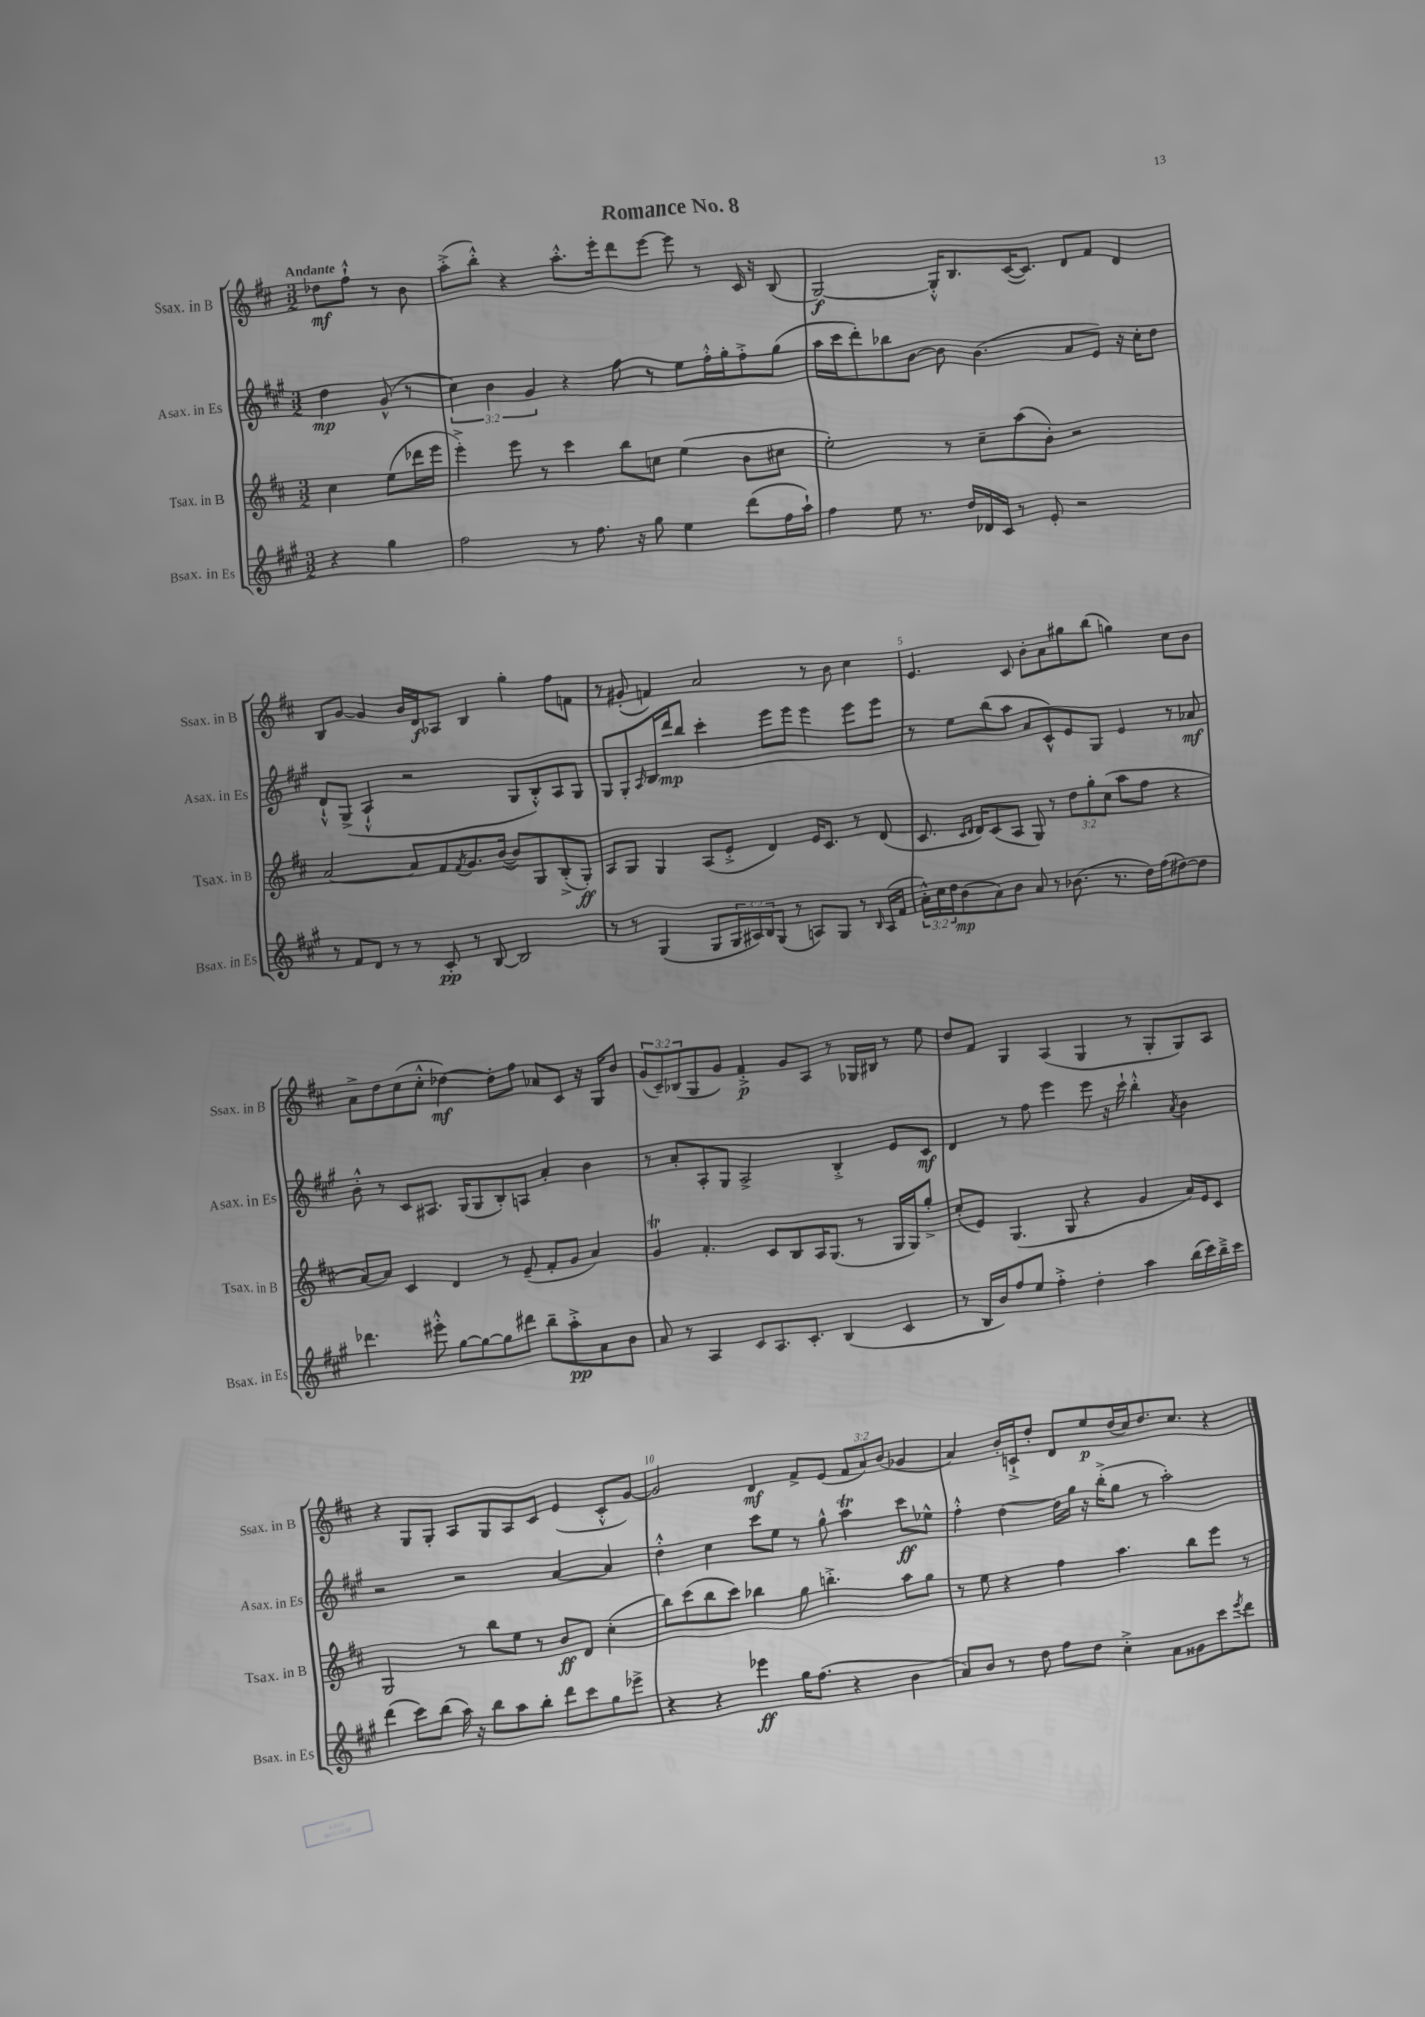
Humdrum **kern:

**kern	**kern	**kern	**kern
*staff4	*staff3	*staff2	*staff1
*clefG2	*clefG2	*clefG2	*clefG2
*k[f#c#g#]	*k[f#c#]	*k[f#c#g#]	*k[f#c#]
*M3/2	*M3/2	*M3/2	*M3/2
4r	4cc#\	4dd\	8dd-\L
.	.	.	8ff#`^^\J
4gg#\	(8ee\L	(8g#^^/	8r
.	16ddd-\L	8r	8b\
.	16eee\JJ	.	.
=	=	=	=
2ff#\	4eee'^\)	6cc#\)	(8aa'^\L
.	.	.	8bb'^^\J)
.	.	6b\	.
.	8eee\	.	4r
.	.	6g#/	.
.	8r	.	.
8r	4ccc#\	4r	8.aa'^^\L
8.ff#\	.	.	.
.	.	.	16eee'\k
.	8bb\L	8ff#\	8ddd\
16r	.	.	.
8gg#\	8cc\J	8r	[8eee\J
4ee\	(4ee\	8ee\L	8eee\]
.	.	16ff#'^^\L	8r
.	.	16gg#'\J	.
(8ddd\L	8b\L	8ff#'^\	16c#/
.	.	.	16r
16ff#\L	8cc#\J	(8gg#\J	(8B/
16aa`\JJ)	.	.	.
=	=	=	=
4ff#\	2ee'\)	16aa\LL	[2G/)
.	.	16ccc#\J	.
.	.	8ddd'\)	.
8ee\	.	8bb-\	.
8.r	.	[8b\J	.
.	8r	8b\]	16G'^^/]LK
16dd/LL	.	.	8.B/
16d-/	8cc#~\L	(4.b\	.
16c#/JJ	.	.	.
8r	(8aa\	.	([16c#/K
.	.	.	8.c#/]J)
8e'/	8b'\J)	.	.
2r	2r	8a/L	8d/L
.	.	8e/J)	8f#/J
.	.	16r	4d/
.	.	16cc#'\LK	.
.	.	8dd\J	.
=	=	=	=
8r	[2a/	8d`^^/L	8B/L
8f#/L	.	(8G#^/J	[8g/J
8d/J	.	4A`^^/	4g/]
8r	.	.	.
8r	8a/]L	2r	16b/LL
.	.	.	16d/J
8c#'/	8f#/	.	8A-/J
.	8qf#/	.	.
8r	8.g/	.	4B/
[8B/	.	.	.
.	([16b/Jk	.	.
2B/]	8b/]L)	8G#/L	4gg'\
.	8G/	8B'^^/)	.
.	(8B'^/	8A/	8ff#\L
.	8G'/J)	8G#/J	8f\J
=	=	=	=
8r	8A/L	8G#/L	8r
8r	8G/J	8G#'/	(8g#'/
.	.	16qqA/	.
(4G#/	4G/	16B/L	4f/)
.	.	16ddd/J	.
.	.	8bb/J	.
8G#/L	(8A/L	4ccc#'\	2a/
24G#/L	8e'^/J	.	.
24A#/)	.	.	.
24B/J	.	.	.
(8G#/J	4d/)	8eee\L	.
8r	.	8eee\J	.
8A/L)	16e/LK	4eee\	8r
.	8.c#/J	.	.
8G#/J	.	.	8b\
8r	8r	8eee\L	4cc#\
16qqB/	.	.	.
(16A/LL	(8d/	8eee\J	.
16f#/JJ	.	.	.
=	=	=	=
24a'^^\LL)	8.c#/	8r	4.e/
24cc#\	.	.	.
24dd\J	.	.	.
(8b\	.	8ee\L	.
.	16qqc#/LL	.	.
.	16qqd/JJ	.	.
.	16d/LK)	.	.
8a\)	(8c#/	(8bb\	.
8b\J	8A/J	8aa\J	8c#/
8a/	8G/)	8a/L	8b'\L
8r	8r	8c#^^/)	8a\
(8.b-\	12dd\L	8e/	8gg#\
.	12gg'\	.	.
.	.	8G#/J	(8bb\J
.	(12cc#\J	.	.
8.r	.	.	.
.	8aa\L	4e/	4gg\)
16dd\LL)	8ff#\J	.	.
(16ff#\J	.	.	.
[8dd#\)	4r	8r	8cc#\L
8dd#\]J	.	8a-/	8b\J
=	=	=	=
4.ddd-\	[8a/L)	8b'^^\	8a^\L
.	8a/]J	8r	8dd\
.	4c#/	8c#/L	(8cc#\
8eee#'^^\	.	8.A#/J	8cc#'^^\J
[8gg#\L	4d/	.	[4dd-\)
.	.	(16G#/LK	.
8gg#\_	.	8G#/	.
8gg#\]	8r	8B'/)	8dd-'\]L
8ddd#\J	(8e~/	8A/J	8ff#\J
8bb~\L	8f#'/L	4a'/	8a-/L
8aa'^\	8g/J	.	8c#/J
8a\	4a/)	4b\	16r
.	.	.	16G/LK
8b\J	.	.	8b/J
=	=	=	=
8a/	4g/	8r	(12g/L
.	.	.	12c#~/)
8r	.	8a'/L	.
.	.	.	(12B-/
4A/	4.f#'/	8A'/	8G/
.	.	8G#/J	8g/J)
8c#/L	.	2A^/	4f#'^/
8.A/	8c#/L	.	.
.	8B/	.	8g/L
8.c#'/J	.	.	.
.	16A/K	.	8A/J
.	(8.G/J	.	.
(4B/	.	4B'^/	8r
.	8r	.	16G-/LL
.	.	.	16B#/JJ
4c#/	16G/LL	8e/L	8r
.	16G/J)	.	.
.	8gg'^/J	8c#/J	8ee\
=	=	=	=
8r	(8cc#'/L	4d/	8dd/L
16B/LL	8e/J)	.	8f#/J
16b/J)	.	.	.
8ff#/	(4.G/	8r	4G/
8ee/J	.	8ff#\	.
4ff#'^\	.	4eee\	(4A/
.	8G/	.	.
4dd'\	4r	8eee\	4G/
.	.	16r	.
.	.	16ccc#`\	.
4aa\	4g/	4bb'^^\	8r
.	.	.	8G'/L
.	.	8qa/	.
(16bb\LL	16a/LL)	4b\	8G/)
16ccc#\)	16e/J	.	.
16bb~^\	8c#/J	.	8A/J
16ccc#\JJ	.	.	.
=	=	=	=
(4ddd\	2G/	2r	4r
8ccc#\L)	.	.	8G/L
(8bb\J	.	.	8G'/J
16aa\)	8r	2r	8A/L
16r	.	.	.
8bb\L	8bb\L	.	8G/
8aa\	8ee\J	.	8A/
8bb'\J	8r	.	8c#/J
8ddd\L	8b/L	[4a/	(4e/
8ccc#\	8d/J	.	.
8gg#\	(4cc#'\	4a/]	8c#'^^/L
8eee-^\J	.	.	[8g/J)
=	=	=	=
4r	8bb\L)	4dd'^^\	2g/]
.	(8ccc#\	.	.
4r	8bb\	4cc#\	.
.	8ccc#\J)	.	.
4eee-\	4bb-\	8ccc#\L	4d/
.	.	8ee\J	.
16gg#\LK	8gg\	8r	8f#^/L
(8.ff#\J	.	.	.
.	4.bb'^\	8gg#^^\	(8e/J
4r	.	4aa\	12f#/L
.	.	.	12a/)
.	.	.	(12b/J
4b\	8aa\L	8ccc#\L	4g-/
.	8gg\J	8ee-^^\J	.
=	=	=	=
8a/L)	8r	4ff#'^^\	4a/)
8b/J	8ee\	.	.
8r	4r	[4dd\	16b'/LL
.	.	.	16c`^/J
8dd\	.	.	8dd'/J
8ff#\L	4ff#\	16dd\]LL	8d/L
.	.	16gg#\JJ	.
8dd\J	.	16r	8ee/
.	.	(16bb'^\LK	.
4cc#'^\	4.aa\	8gg#\J	(16dd/L
.	.	.	16cc#/J)
.	.	8r	8.dd/
8a\L	.	2aa'\)	.
.	.	.	8.cc#/J
8g##\	8bb\L	.	.
8ccc#\	8eee\J	.	4r
8qeee/	.	.	.
8ddd\J	8r	.	.
==	==	==	==
*-	*-	*-	*-
